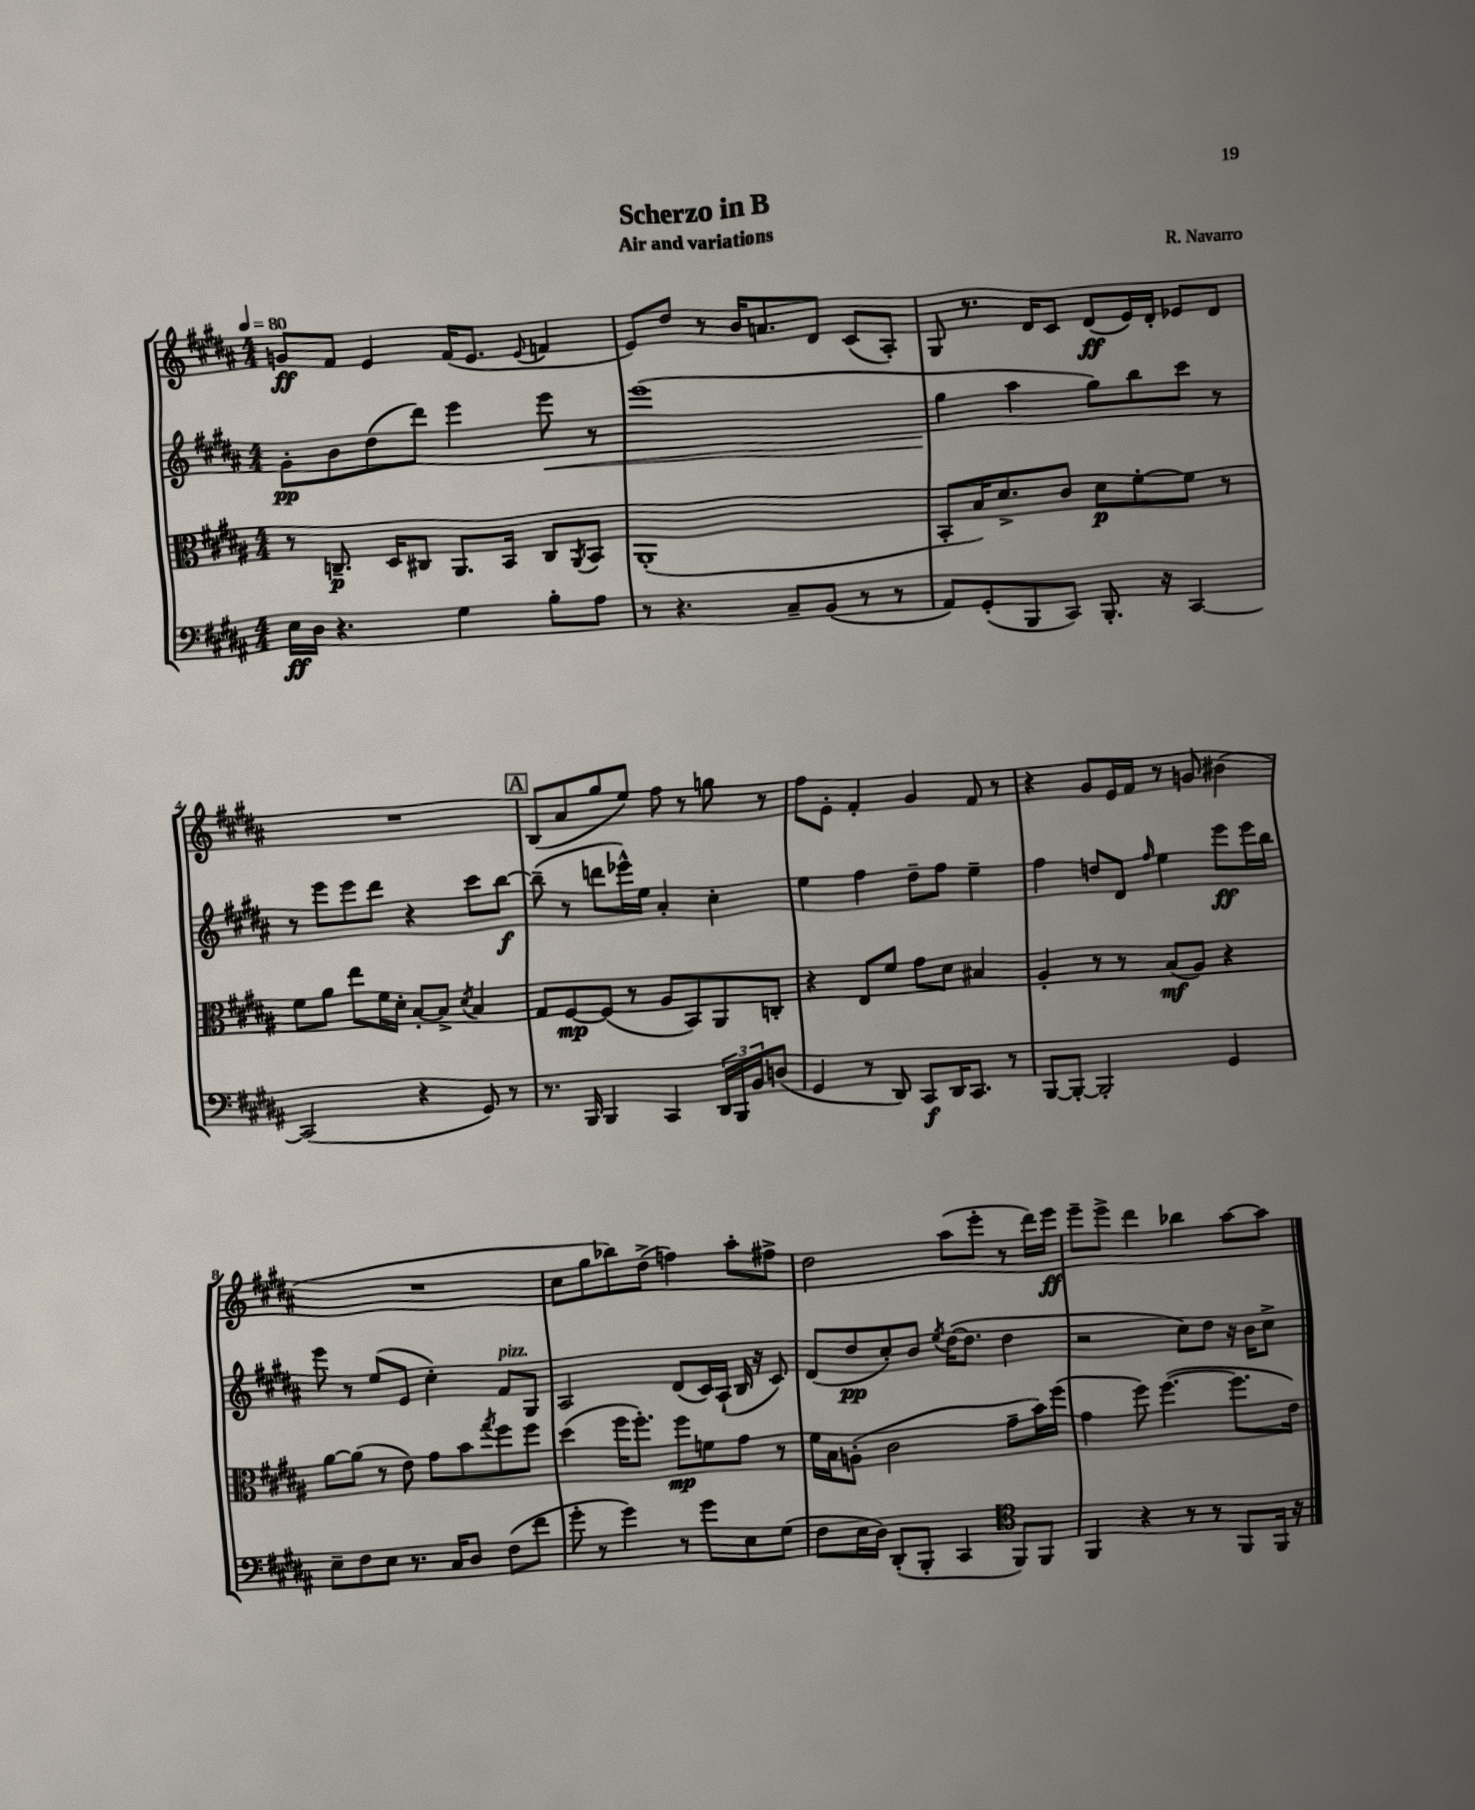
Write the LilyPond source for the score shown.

\header { title = "Scherzo in B" composer = "R. Navarro" subtitle = "Air and variations" }
<<
\new StaffGroup <<
\new Staff = "s0" {
    \clef treble \key b \major \numericTimeSignature \time 4/4 \tempo 4 = 80
    g'8\ff fis'8 e'4 fis'16( e'8. \appoggiatura { e'8 } f'4 |
    e'8) dis''8 r8 b'16 a'8. dis'8 cis'8( ais8-.) |
    gis8 r8. dis'16 cis'8 dis'8\ff( e'16) dis'16-. ees'8 dis'8 |
    R1 |
    \mark \markup { \box "A" } b8( ais'8 gis''8 e''8) fis''8 r8 g''8 r8 |
    fis''8 e'8-. fis'4-. gis'4 fis'8 r8 |
    r4 gis'8 e'16 fis'16 r8 g'8 bis'4( |
    R1 |
    cis''8 gis''8 bes''8) dis''8->( f''4) ais''8-. fis''8-> |
    dis''2 ais''8( e'''8-. r8 dis'''16) e'''16\ff |
    e'''8-- e'''8-> dis'''4 bes''4 ais''8~ ais''8 \bar "|." |
}
\new Staff = "s1" {
    \clef treble \key b \major \numericTimeSignature \time 4/4
    gis'8-.\pp b'8 dis''8( dis'''8) e'''4 e'''8\< r8 |
    e'''1( |
    gis''4\! ais''4 gis''8) b''8 cis'''8 r8 |
    r8 e'''8 e'''8 dis'''8 r4 cis'''8 b''8~\f |
    \mark \markup { \box "A" } b''8--( r8 d'''8 ees'''16-^) e''16 ais'4-. cis''4-. |
    e''4 fis''4 dis''8-- fis''8 e''4-- |
    fis''4 d''8 dis'8 \grace { fis''16 } e''4 e'''8\ff e'''16 b''16 |
    e'''8 r8 e''8( e'8 cis''4-.) fis'8^\markup { \italic "pizz." } gis8 |
    ais2 dis'8( cis'16) ais16-!( b16 r16 cis'8) |
    dis'8( dis''8\pp cis''8-.) b'8 \acciaccatura { e''8 } dis''16~( dis''8. dis''4 |
    r2 cis''8) dis''8 r16 b'16 cis''8-> \bar "|." |
}
\new Staff = "s2" {
    \clef alto \key b \major \numericTimeSignature \time 4/4
    r8 c8.--\p dis16 cis8 ais,8. b,16 cis8 \acciaccatura { ais,8 } b,8 |
    ais,1-.( |
    b,8-. b16) dis'8.-> cis'8 dis'8\p fis'8~-. fis'8 r8 |
    fis'8 ais'8 e''8 fis'16 dis'16-. b8~-. b8-> \acciaccatura { dis'8 } b4 |
    \mark \markup { \box "A" } gis8 fis8~\mp fis8( r8 ais8 b,8) ais,8 c8-. |
    r4 e8 fis'8 gis'8 dis'8 bis4 |
    ais4-. r8 r8 b8\mf( ais8) r4 |
    ais'8~ ais'8( r8 e'8) gis'8 b'8 \acciaccatura { gis''8 } fis''8 fis''8 |
    dis''4( fis''16 fis''8.-.) fis''8\mp f'8 gis'8 r8 |
    fis'16 b16 a8-.( cis'2 gis'8-- b'16) fis''16( |
    gis'4 fis''8) fis''4.~( fis''8. e'16) \bar "|." |
}
\new Staff = "s3" {
    \clef bass \key b \major \numericTimeSignature \time 4/4
    e16\ff dis16 r4. gis4 b8-. ais8 |
    r8 r4. cis8-- b,8( r8 r8 |
    ais,8) gis,8-.( b,,8 cis,8) b,,8.-. r16 cis,4~ |
    cis,2( r4 gis,8) r8 |
    \mark \markup { \box "A" } r8. b,,16 b,,4 cis,4 \tuplet 3/2 { dis,16 b,,16 b,16 } d8( |
    gis,4 r8 dis,8) cis,8\f dis,16 cis,8. r8 |
    b,,8~ b,,8~-. b,,2-. gis,4 |
    e8-- fis8 e8 r8. cis16 dis8 fis8( fis'8 |
    gis'8-. r8 gis'4) r8 gis'8 e8 gis8( |
    fis8 e16 dis16) dis,8-.( b,,8-. cis,4 \clef tenor fis,8) fis,8 |
    fis,4 r4 r8 r8 fis,8 fis,16 r16 \bar "|." |
}
>>
>>
